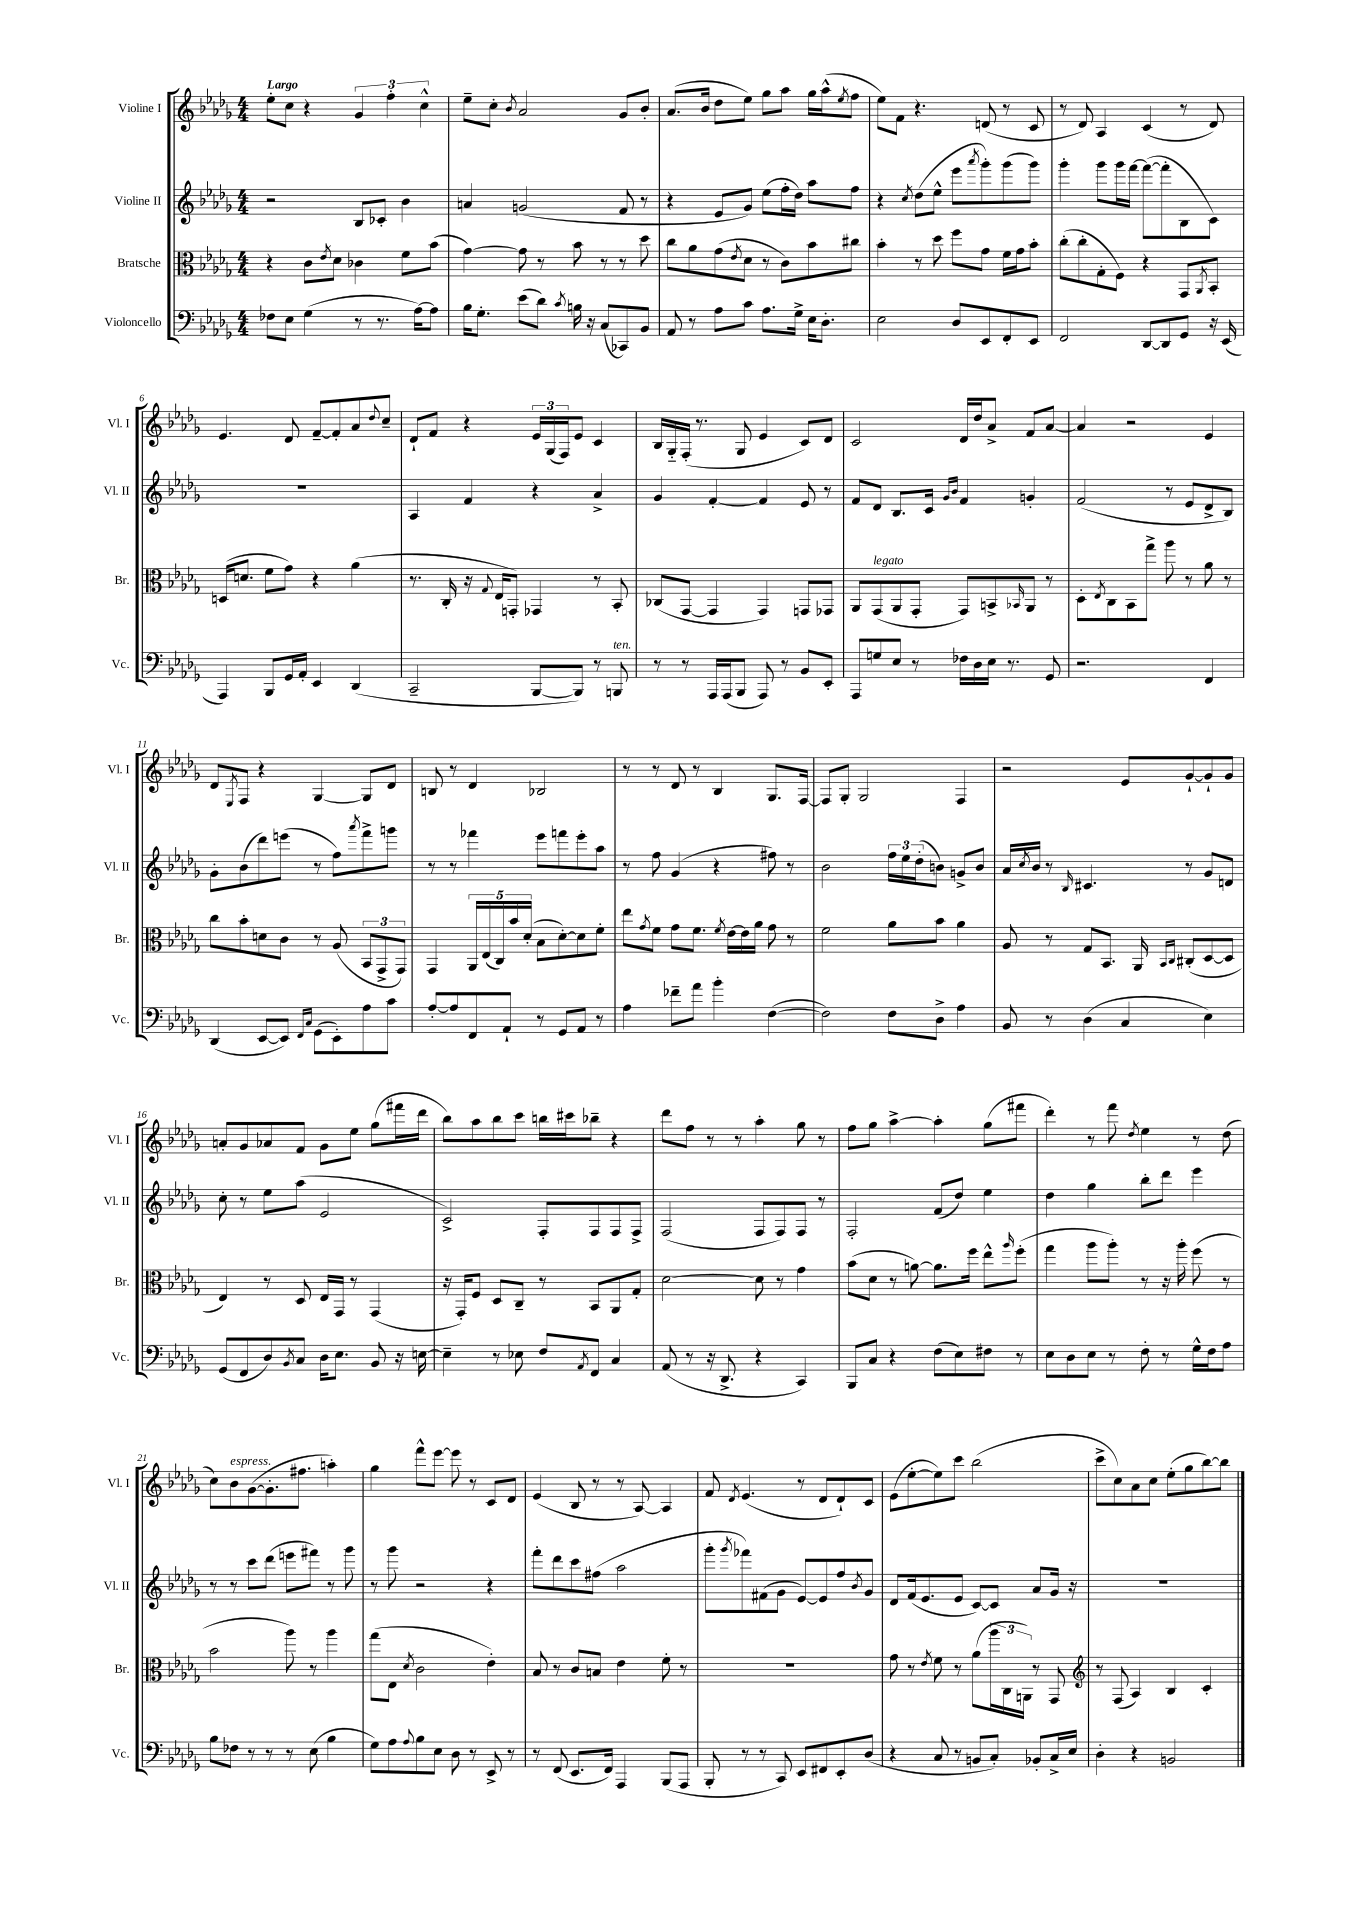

**kern	**kern	**kern	**kern
*staff4	*staff3	*staff2	*staff1
*clefF4	*clefC3	*clefG2	*clefG2
*k[b-e-a-d-g-]	*k[b-e-a-d-g-]	*k[b-e-a-d-g-]	*k[b-e-a-d-g-]
*M4/4	*M4/4	*M4/4	*M4/4
8F-	4r	2r	8ee-'
8E-	.	.	8cc
(4G-	8c	.	4r
.	8qe-	.	.
.	8d-	.	.
8r	4c-	8B-	6g-
8.r	.	8c-'	.
.	.	.	6ff'
.	8f	4b-	.
[16A-)	.	.	.
.	.	.	6cc^^
8A-]	(8b-	.	.
=	=	=	=
16B-	[4g-)	4a	8ee-~
8.G-'	.	.	.
.	.	.	8cc'
.	.	.	8qb-
(8e-	8g-]	(2g	2a-
8d-)	8r	.	.
8qc	.	.	.
16B	8b-	.	.
16r	.	.	.
(8C	8r	.	.
8CC-)	8r	8f	8g-
8BB-	8dd-	8r	8b-'
=	=	=	=
8AA-	8cc	4r	(8.a-
8r	8a-	.	.
.	.	.	16b-
8A-	(8g-	8e-	8dd-
.	8qe-	.	.
8c	8d-	8g-)	8ee-)
8.A-	8r	(8ee-	8gg-
.	8c)	16ff'	8aa-
16G-^	.	16dd-)	.
16E-	8b-	8aa-	16gg-
8.D-'	.	.	(16aa-^^
.	.	.	8qee-
.	8cc#	8ff	8ff
=	=	=	=
2E-	4b-'	4r	8ee-)
.	.	.	8f
.	.	8qcc	.
.	8r	(8dd-	4.r
.	8dd-	8ee-^^	.
8D-	8ff	8eee-	.
.	.	8qaaa-	.
8EE-	8g-	8ggg-')	(8d
8FF'	16f	(8ggg-	8r
.	16g-	.	.
8EE-	8b-'	8ggg-)	8c
=	=	=	=
2FF	(8cc'	4ggg-'	8r
.	8cc'	.	8d-)
.	8G-'	8ggg-	4A-
.	8F)	16ggg-	.
.	.	[16fff	.
[8DD-	4r	(8fff_	(4c
8DD-]	.	8fff']	.
8GG-	8GG-	8B-	8r
.	8qAA-	.	.
16r	8BB-'	8c)	8d-)
(16EE-	.	.	.
=	=	=	=
4AAA-)	(16D	1r	4.e-
.	8.d	.	.
8BBB-	8f	.	.
16GG-	8g-)	.	8d-
16AA-'	.	.	.
4EE-	4r	.	[8f~
.	.	.	8f']
(4DD-	(4a-	.	8a-
.	.	.	8qqdd-
.	.	.	8cc~
=	=	=	=
2CC~	8.r	4A-	8d-`
.	.	.	8f
.	16C'	.	.
.	16r	4f	4r
.	8qqG-	.	.
.	16E-	.	.
.	8GG')	.	.
[8BBB-	4GG-	4r	24e-
.	.	.	(24G-
.	.	.	24F)
8BBB-])	.	.	8e-
8r	8r	4a-^	4c
8BBB	8BB-'	.	.
=	=	=	=
8r	(8C-	4g-	16B-
.	.	.	16G-'~
8r	[8GG-	.	(16F'
.	.	.	8.r
16AAA-	4GG-]	[4f'	.
(16AAA-	.	.	.
8BBB-	.	.	8G-
8AAA-)	4GG-)	4f]	4e-
8r	.	.	.
8BB-	8GG	8e-	8c)
8EE-'	8GG-	8r	8d-
=	=	=	=
8AAA-	8AA-	8f	2c
8G	(8GG-	8d-	.
8E-	8AA-	8.B-	.
8r	8GG-'	.	.
.	.	16c	.
.	.	16qqg-	.
.	.	16qqb-	.
16F-	8GG-)	4f	16d-
16D-	.	.	16dd-
16E-	8BB^	.	8a-^
8.r	.	.	.
.	16qqBB-	.	.
.	8AA-	4g'	8f
8GG-	8r	.	[8a-
=	=	=	=
2.r	8D-'	(2f	4a-]
.	8qE-	.	.
.	8C	.	.
.	8BB-	.	2r
.	8gg-^	.	.
.	8aa-	8r	.
.	8r	8e-	.
4FF	8a-	8d-^	4e-
.	8r	8B-)	.
=	=	=	=
(4DD-	8cc	8g-'	8d-
.	.	.	8qE-
.	8b-'	(8b-	8F
[8EE-	8d	8ddd-)	4r
8EE-])	8c	(8eee	.
16qqFF	.	.	.
16qqC	.	.	.
(8GG-	8r	8r	[4G-
8EE-')	(8A-	8ff)	.
.	.	8qaaa-	.
8A-	12BB-	8fff^	8G-]
.	12GG-^	.	.
8c	.	8ggg	8d-
.	12GG-)	.	.
=	=	=	=
[8A-'	4GG-	8r	8B
8A-]	.	8r	8r
8FF	20AA-	4fff-	4d-
.	(20E-	.	.
.	20C)	.	.
8AA-`	.	.	.
.	20b-	.	.
.	(20d-'	.	.
8r	8B-	8eee-	2B-
8GG-	[8d-')	8fff	.
8AA-	8d-]	8eee-'	.
8r	8f'	8aa-	.
=	=	=	=
4A-	8ee-	8r	8r
.	8qg-	.	.
.	8f	8ff	8r
8f-~	8g-	(4g-	8d-
8a-	8.f	.	8r
4b-'	.	4r	4B-
.	8qf	.	.
.	[16e-	.	.
.	16e-]	.	.
.	16a-	.	.
([4F	8g-	8ff#)	8.G-
.	8r	8r	.
.	.	.	[16F
=	=	=	=
2F])	2f	2b-	8F]
.	.	.	8G-'
.	.	.	2G-
8F	8a-	24ff	.
.	.	24ee-	.
.	.	(24dd-'	.
8D-^	8b-	8b)	.
4A-	4a-	8g^	4F
.	.	8b	.
=	=	=	=
8BB-	8A-	16a-	2r
.	.	8qcc	.
.	.	16b-	.
8r	8r	8r	.
.	.	16qqB-	.
(4D-	8G-	4.c#	.
.	8.BB-	.	.
4C	.	.	8e-
.	16AA-	.	.
.	16qqBB-	.	.
.	16qqC	.	.
.	(8C#'	8r	[8g-`
4E-)	[8D-	8g-	8g-`]
.	8D-]	8d	8g-
=	=	=	=
(8GG-	4E-)	8cc'	8a'
8FF	.	8r	8g-
8D-)	8r	8ee-	8a-
8qBB-	.	.	.
8C	8D-	(8aa-	8f
16D-	16E-	2e-	8g-
8.E-	16GG-	.	.
.	8r	.	8ee-
8BB-	(4GG-	.	(8gg-
16r	.	.	16fff#
[16E	.	.	16ddd-
=	=	=	=
4E~]	16r	2c^)	8bb-)
.	16GG-')	.	.
.	8F	.	8aa-
8r	8D-	.	8bb-
8E-	8C~	.	8ccc
8F	8r	8F'	16bb
.	.	.	16ccc#
8qAA-	.	.	.
8FF	8BB-	8F	8bb-~
4C	8AA-	8F	4r
.	8G-'	8F^	.
=	=	=	=
(8AA-	[2d-	(2F	8ddd-
8r	.	.	8ff
16r	.	.	8r
8.DD-^	.	.	.
.	.	.	8r
4r	8d-]	8F	4aa-'
.	8r	8F)	.
4CC)	4g-	8F	8gg-
.	.	8r	8r
=	=	=	=
8BBB-	(8b-	2F'	8ff
8C	8d-	.	8gg-
4r	8r	.	[4aa-^
.	[8a)	.	.
(8F	8.a]	(8f	4aa-']
8E-)	.	8dd-)	.
.	16ff	.	.
8F#	8ee-^^	4ee-	(8gg-
.	16qqaa-	.	.
8r	(8ff'	.	8fff#
=	=	=	=
8E-	4gg-	4dd-	4ddd-')
8D-	.	.	.
8E-	8aa-	4gg-	8r
8r	8aa-')	.	8fff
.	.	.	8qdd-
8F'	8r	8bb-'	4ee-
8r	16r	8ddd-	.
.	16aa-'	.	.
16G-^^	(8ff	4eee-	8r
16F	.	.	.
8A-	8r	.	(8dd-
=	=	=	=
8B-	2b-	8r	8cc)
8F-	.	8r	8b-
8r	.	8ccc	([8g-
8r	.	(8ddd-	8.g-']
8r	8aa-)	8eee	.
.	.	.	8.ff#
(8E-	8r	8fff#)	.
4B-	4aa-	8r	4aa')
.	.	8ggg-	.
=	=	=	=
8G-)	(8gg-	8r	4gg-
8A-	8E-	8ggg-	.
8qqA-	8qd-	.	.
8B-	2c	2r	8fff^^
8E-	.	.	[8eee-
8D-	.	.	8eee-]
8r	.	.	8r
8EE-^	4e-')	4r	8c
8r	.	.	8d-
=	=	=	=
8r	8B-	8fff'	(4e-
(8FF	8r	8ddd-	.
8.EE-	8c	8ccc	8B-
.	8B	(8ff#	8r
16FF)	.	.	.
4AAA-	4e-	2aa-	8r
.	.	.	[8A-)
(8BBB-	8f'	.	4A-]
8AAA-	8r	.	.
=	=	=	=
8BBB-'	1r	8ggg-'	8f
.	.	8qggg-	8qd-
8r	.	8fff-)	(4.e-
8r	.	(8f#	.
8CC)	.	8g-	.
8EE-	.	[8e-)	8r
8FF#	.	8e-]	8d-
8EE-'	.	8ff	8d-`)
.	.	8qb-	.
(8D-	.	8g-	8c
=	=	=	=
4r	8g-	8d-	(8e-
.	8r	(16f	[8ee-'
.	.	8.e-	.
.	8qe-	.	.
8C	8f	.	8ee-])
8r	8r	8e-	8ccc
8BB	(8a-	[8c)	(2bb-
8C')	24aa-	8c]	.
.	24C	.	.
.	24AA)	.	.
8BB-'	8r	8a-	.
16C^	8GG-	16g-	.
16E-	.	16r	.
=	=	=	=
*	*clefG2	*	*
4D-'	8r	1r	8ccc^
.	(8F	.	8cc)
4r	4A-)	.	8a-
.	.	.	8cc
2BB	4B-	.	(8ee-'
.	.	.	8gg-
.	4c'	.	[8bb-)
.	.	.	8bb-]
==	==	==	==
*-	*-	*-	*-
